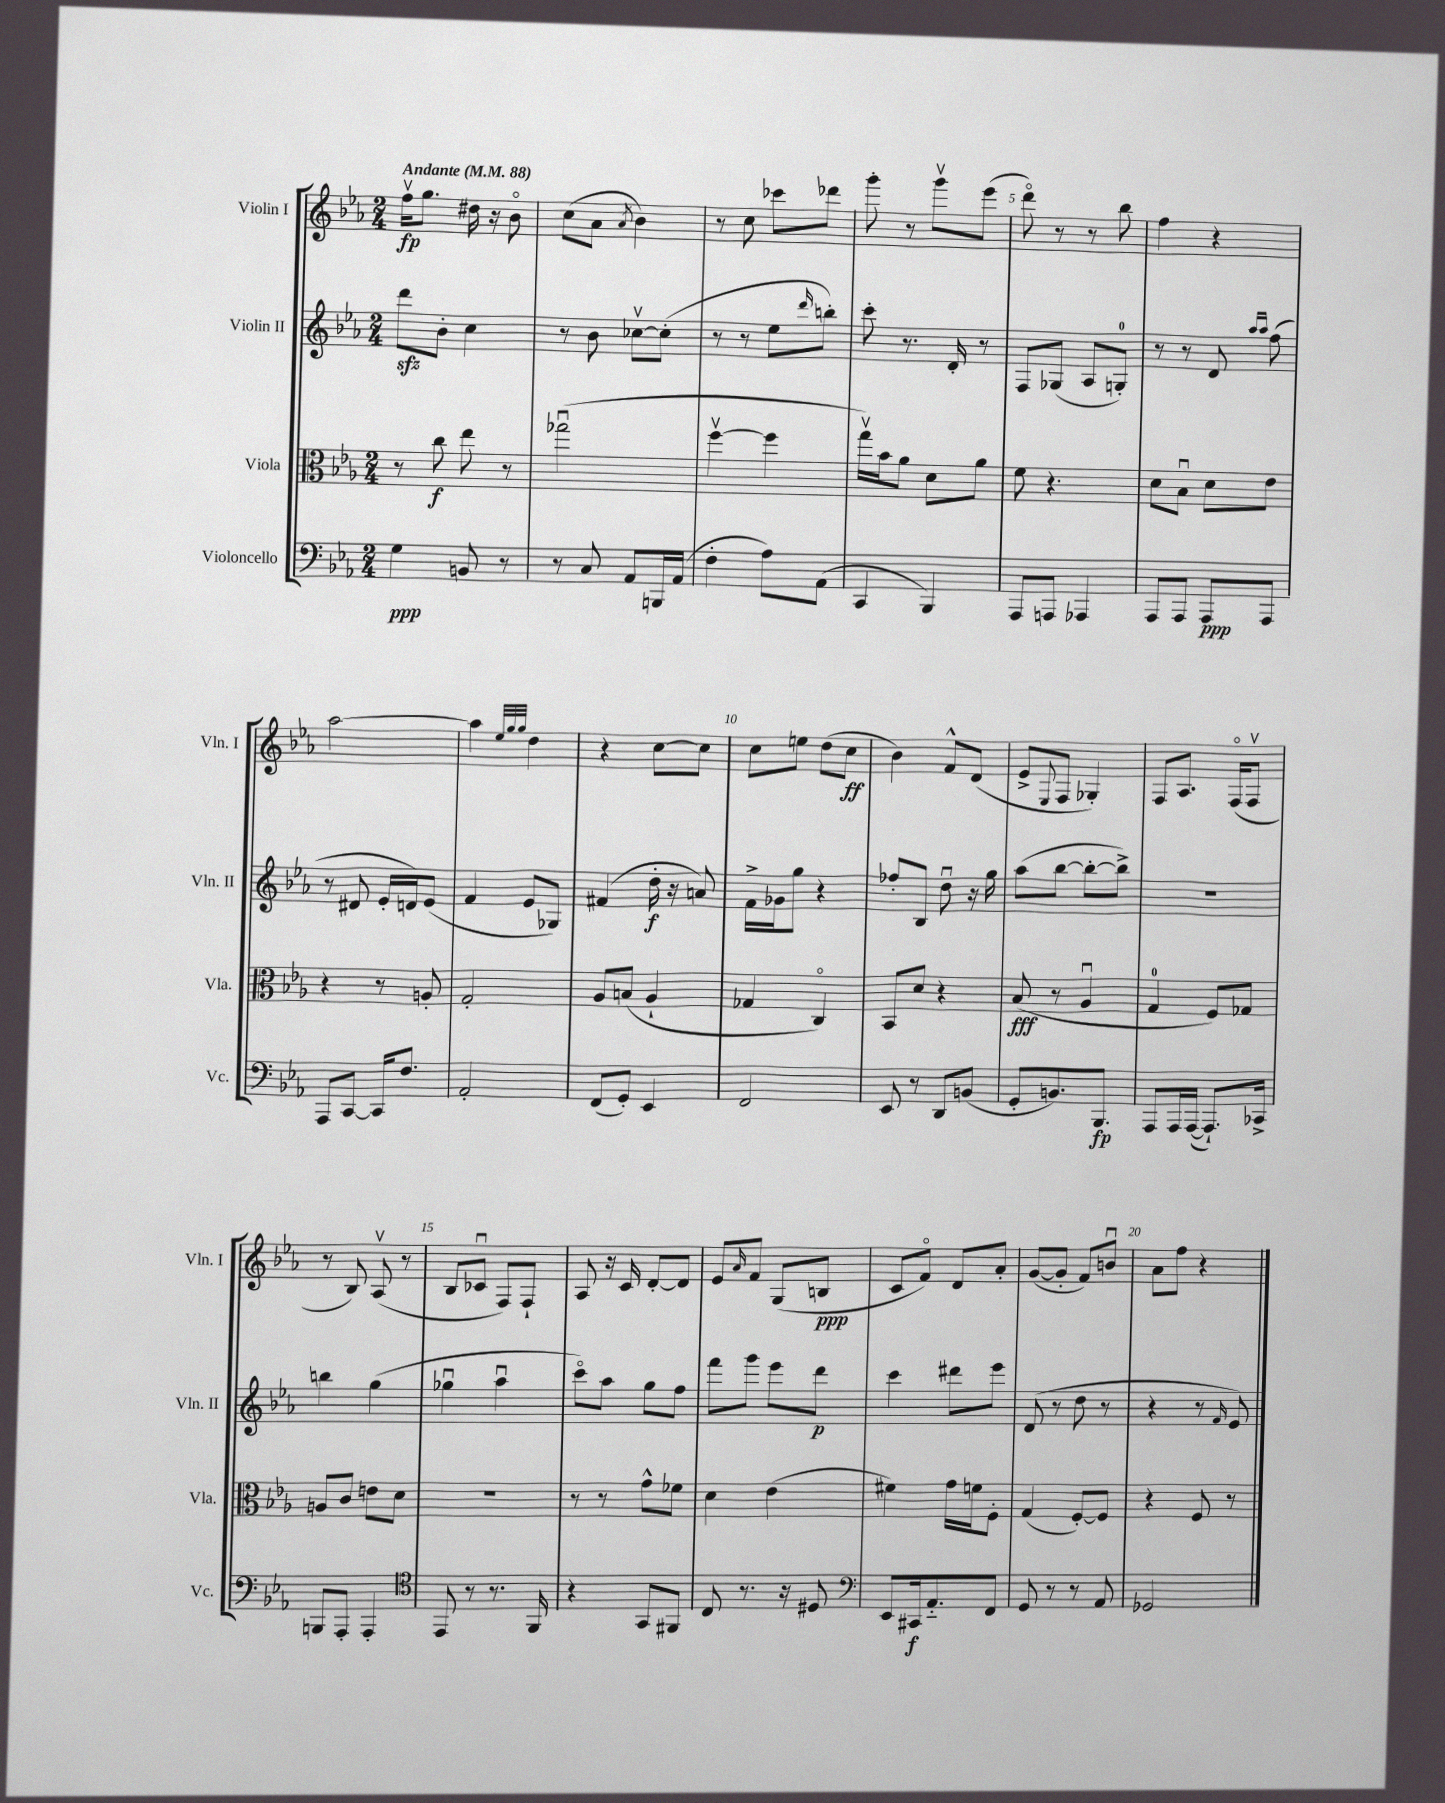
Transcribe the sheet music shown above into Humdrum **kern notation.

**kern	**dynam	**kern	**dynam	**kern	**dynam	**kern	**dynam
*part4	*part4	*part3	*part3	*part2	*part2	*part1	*part1
*staff4	*staff4	*staff3	*staff3	*staff2	*staff2	*staff1	*staff1
*I"Violoncello	*	*I"Viola	*	*I"Violin II	*	*I"Violin I	*
*I'Vc.	*	*I'Vla.	*	*I'Vln. II	*	*I'Vln. I	*
*clefF4	*	*clefC3	*	*clefG2	*	*clefG2	*
*k[b-e-a-]	*	*k[b-e-a-]	*	*k[b-e-a-]	*	*k[b-e-a-]	*
*M2/4	*	*M2/4	*	*M2/4	*	*M2/4	*
*MM88	*	*MM88	*	*MM88	*	*MM88	*
=1	=1	=1	=1	=1	=1	=1	=1
!	!	!	!	!	!	!LO:TX:a:B:t=Andante	!
4G\	ppp	8r	.	8dddzz\L	.	16ffv\KL	fp
.	.	.	.	.	.	8.gg\J	.
.	.	8cc\	f	8b-'\J	.	.	.
8BBn/	.	8ee-\	.	4cc\	.	16dd#X\	.
.	.	.	.	.	.	16r	.
8r	.	8r	.	.	.	8b-\	.
=2	=2	=2	=2	=2	=2	=2	=2
8r	.	(2gg-Xu\	.	8r	.	(8cc\L	.
8C/	.	.	.	8b-\	.	8a-\J	.
.	.	.	.	.	.	8qa-/	.
8AA-/L	.	.	.	[8cc-Xv\L	.	4b-\)	.
16BBBn/L	.	.	.	(8cc-'\J]	.	.	.
(16AA-/JJ	.	.	.	.	.	.	.
=3	=3	=3	=3	=3	=3	=3	=3
4F'\	.	[4ffv\	.	8r	.	8r	.
.	.	.	.	8r	.	8cc\	.
8A-\L)	.	4ff\]	.	8ee-\L	.	8ccc-X\L	.
.	.	.	.	16qqddd/	.	.	.
(8AA-\J	.	.	.	8bbn'\J)	.	8ddd-X\J	.
=4	=4	=4	=4	=4	=4	=4	=4
4CC/	.	16ggv\LL)	.	8ccc'\	.	8ggg'\	.
.	.	16b-\J	.	.	.	.	.
.	.	8a-\J	.	8.r	.	8r	.
4BBB-/)	.	8d\L	.	.	.	8gggv\L	.
.	.	.	.	16d'/	.	.	.
.	.	8a-\J	.	8r	.	(8eee-\J	.
=5	=5	=5	=5	=5	=5	=5	=5
8AAA-/L	.	8f\	.	8F/L	.	8ddd\)	.
8AAAn/J	.	4.r	.	(8G-X/J	.	8r	.
4AAA-X/	.	.	.	8A-/L	.	8r	.
.	.	.	.	8Gn'/J)	.	8bb-\	.
=6	=6	=6	=6	=6	=6	=6	=6
8AAA-/L	.	8d\L	.	8r	.	4ff\	.
8AAA-/J	.	8B-u\J	.	8r	.	.	.
8AAA-/L	ppp	8d\L	.	8d/	.	4r	.
.	.	.	.	16qqaa-/LL	.	.	.
.	.	.	.	16qqaa-/JJ	.	.	.
8AAA-/J	.	8e-\J	.	(8ff\	.	.	.
!!LO:LB:g=z
=7	=7	=7	=7	=7	=7	=7	=7
8AAA-/L	.	4r	.	8r	.	[2aa-\	.
[8CC/J	.	.	.	8d#X/	.	.	.
16CC/KL]	.	8r	.	16e-'/LL	.	.	.
8.F/J	.	.	.	16dn/J)	.	.	.
.	.	8An'/	.	(8e-/J	.	.	.
=8	=8	=8	=8	=8	=8	=8	=8
2AA-'/	.	2G'/	.	4f/	.	4aa-\]	.
.	.	.	.	.	.	32qqee-/LLL	.
.	.	.	.	.	.	32qqgg/	.
.	.	.	.	.	.	32qqgg/JJJ	.
.	.	.	.	8e-/L	.	4dd\	.
.	.	.	.	8G-X/J)	.	.	.
=9	=9	=9	=9	=9	=9	=9	=9
(8FF/L	.	8A-/L	.	(4f#X/	.	4r	.
8GG'/J)	.	(8Bn/J	.	.	.	.	.
4EE-/	.	4A-`/	.	16dd'\	f	[8cc\L	.
.	.	.	.	16r	.	.	.
.	.	.	.	8an/)	.	8cc\J]	.
=10	=10	=10	=10	=10	=10	=10	=10
2FF/	.	4G-X/	.	16f^\LL	.	8cc\L	.
.	.	.	.	16g-X\J	.	.	.
.	.	.	.	8gg\J	.	8een\J	.
.	.	4C/)	.	4r	.	(8dd\L	.
.	.	.	.	.	.	8cc\J	ff
=11	=11	=11	=11	=11	=11	=11	=11
8EE-/	.	8BB-/L	.	8ff-X'/L	.	4b-\)	.
8r	.	8d/J	.	8B-/J	.	.	.
8DD/L	.	4r	.	8ddu\	.	8f^^/L	.
(8BBn/J	.	.	.	16r	.	(8d/J	.
.	.	.	.	16gg\	.	.	.
=12	=12	=12	=12	=12	=12	=12	=12
8GG'/L	.	(8B-/	fff	(8aa-\L	.	8e-^/L	.
.	.	.	.	.	.	8qqE-/	.
8.BBn/)	.	8r	.	[8bb-\J	.	8F/J	.
.	.	4A-u/	.	8bb-'\L_	.	4G-X'/)	.
8.BBB-/J	fp	.	.	.	.	.	.
.	.	.	.	8bb-^\J])	.	.	.
=13	=13	=13	=13	=13	=13	=13	=13
8AAA-/L	.	4G/	.	2r	.	8F/L	.
16AAA-/L	.	.	.	.	.	8.A-/J	.
([16AAA-/JJ	.	.	.	.	.	.	.
8.AAA-`/L])	.	8F/L)	.	.	.	.	.
.	.	.	.	.	.	(16F/KL	.
.	.	8G-X/J	.	.	.	8Fv/J	.
16CC-X^/Jk	.	.	.	.	.	.	.
!!LO:LB:g=z
=14	=14	=14	=14	=14	=14	=14	=14
8BBBn/L	.	8An/L	.	4bbn\	.	8r	.
8AAA-'/J	.	8c/J	.	.	.	8B-/)	.
4AAA-'/	.	8en\L	.	(4gg\	.	(8A-v/	.
.	.	8d\J	.	.	.	8r	.
=15	=15	=15	=15	=15	=15	=15	=15
*clefC4	*	*	*	*	*	*	*
8EE-/	.	2r	.	4gg-Xu\	.	8B-/L	.
8r	.	.	.	.	.	8c-Xu/J	.
8.r	.	.	.	4aa-u\	.	8F/L)	.
.	.	.	.	.	.	8F`/J	.
16FF/	.	.	.	.	.	.	.
=16	=16	=16	=16	=16	=16	=16	=16
4r	.	8r	.	8ccc\L)	.	8A-/	.
.	.	8r	.	8aa-\J	.	16r	.
.	.	.	.	.	.	16c/	.
8GG/L	.	8g^^\L	.	8gg\L	.	[8d'/L	.
8FF#X/J	.	8f-X\J	.	8ff\J	.	8d/J]	.
=17	=17	=17	=17	=17	=17	=17	=17
8C/	.	4d\	.	8fff\L	.	8e-/L	.
.	.	.	.	.	.	16qqa-/	.
8.r	.	.	.	8ggg\J	.	8f/J	.
.	.	(4e-\	.	8eee-\L	.	(8G/L	.
16r	.	.	.	.	.	.	.
8D#X/	.	.	.	8ddd\J	p	8Bn/J	ppp
=18	=18	=18	=18	=18	=18	=18	=18
*clefF4	*	*	*	*	*	*	*
8EE-/L	.	4f#X\)	.	4ccc\	.	8c/L	.
16CC#X/k	f	.	.	.	.	8f/J)	.
8.AA-/	.	.	.	.	.	.	.
.	.	16g\LL	.	8ddd#X\L	.	8d/L	.
.	.	16fn\J	.	.	.	.	.
8FF/J	.	8F'\J	.	8eee-\J	.	8a-'/J	.
=19	=19	=19	=19	=19	=19	=19	=19
8GG/	.	(4G/	.	(8d/	.	([8g/L	.
8r	.	.	.	8r	.	8g'/J]	.
8r	.	[8F'/L)	.	8dd\	.	8f/L)	.
8AA-/	.	8F/J]	.	8r	.	8bnu/J	.
=20	=20	=20	=20	=20	=20	=20	=20
2GG-X/	.	4r	.	4r	.	8a-\L	.
.	.	.	.	.	.	8ff\J	.
.	.	8F/	.	8r	.	4r	.
.	.	.	.	16qqf/	.	.	.
.	.	8r	.	8e-/)	.	.	.
==	==	==	==	==	==	==	==
*-	*-	*-	*-	*-	*-	*-	*-
